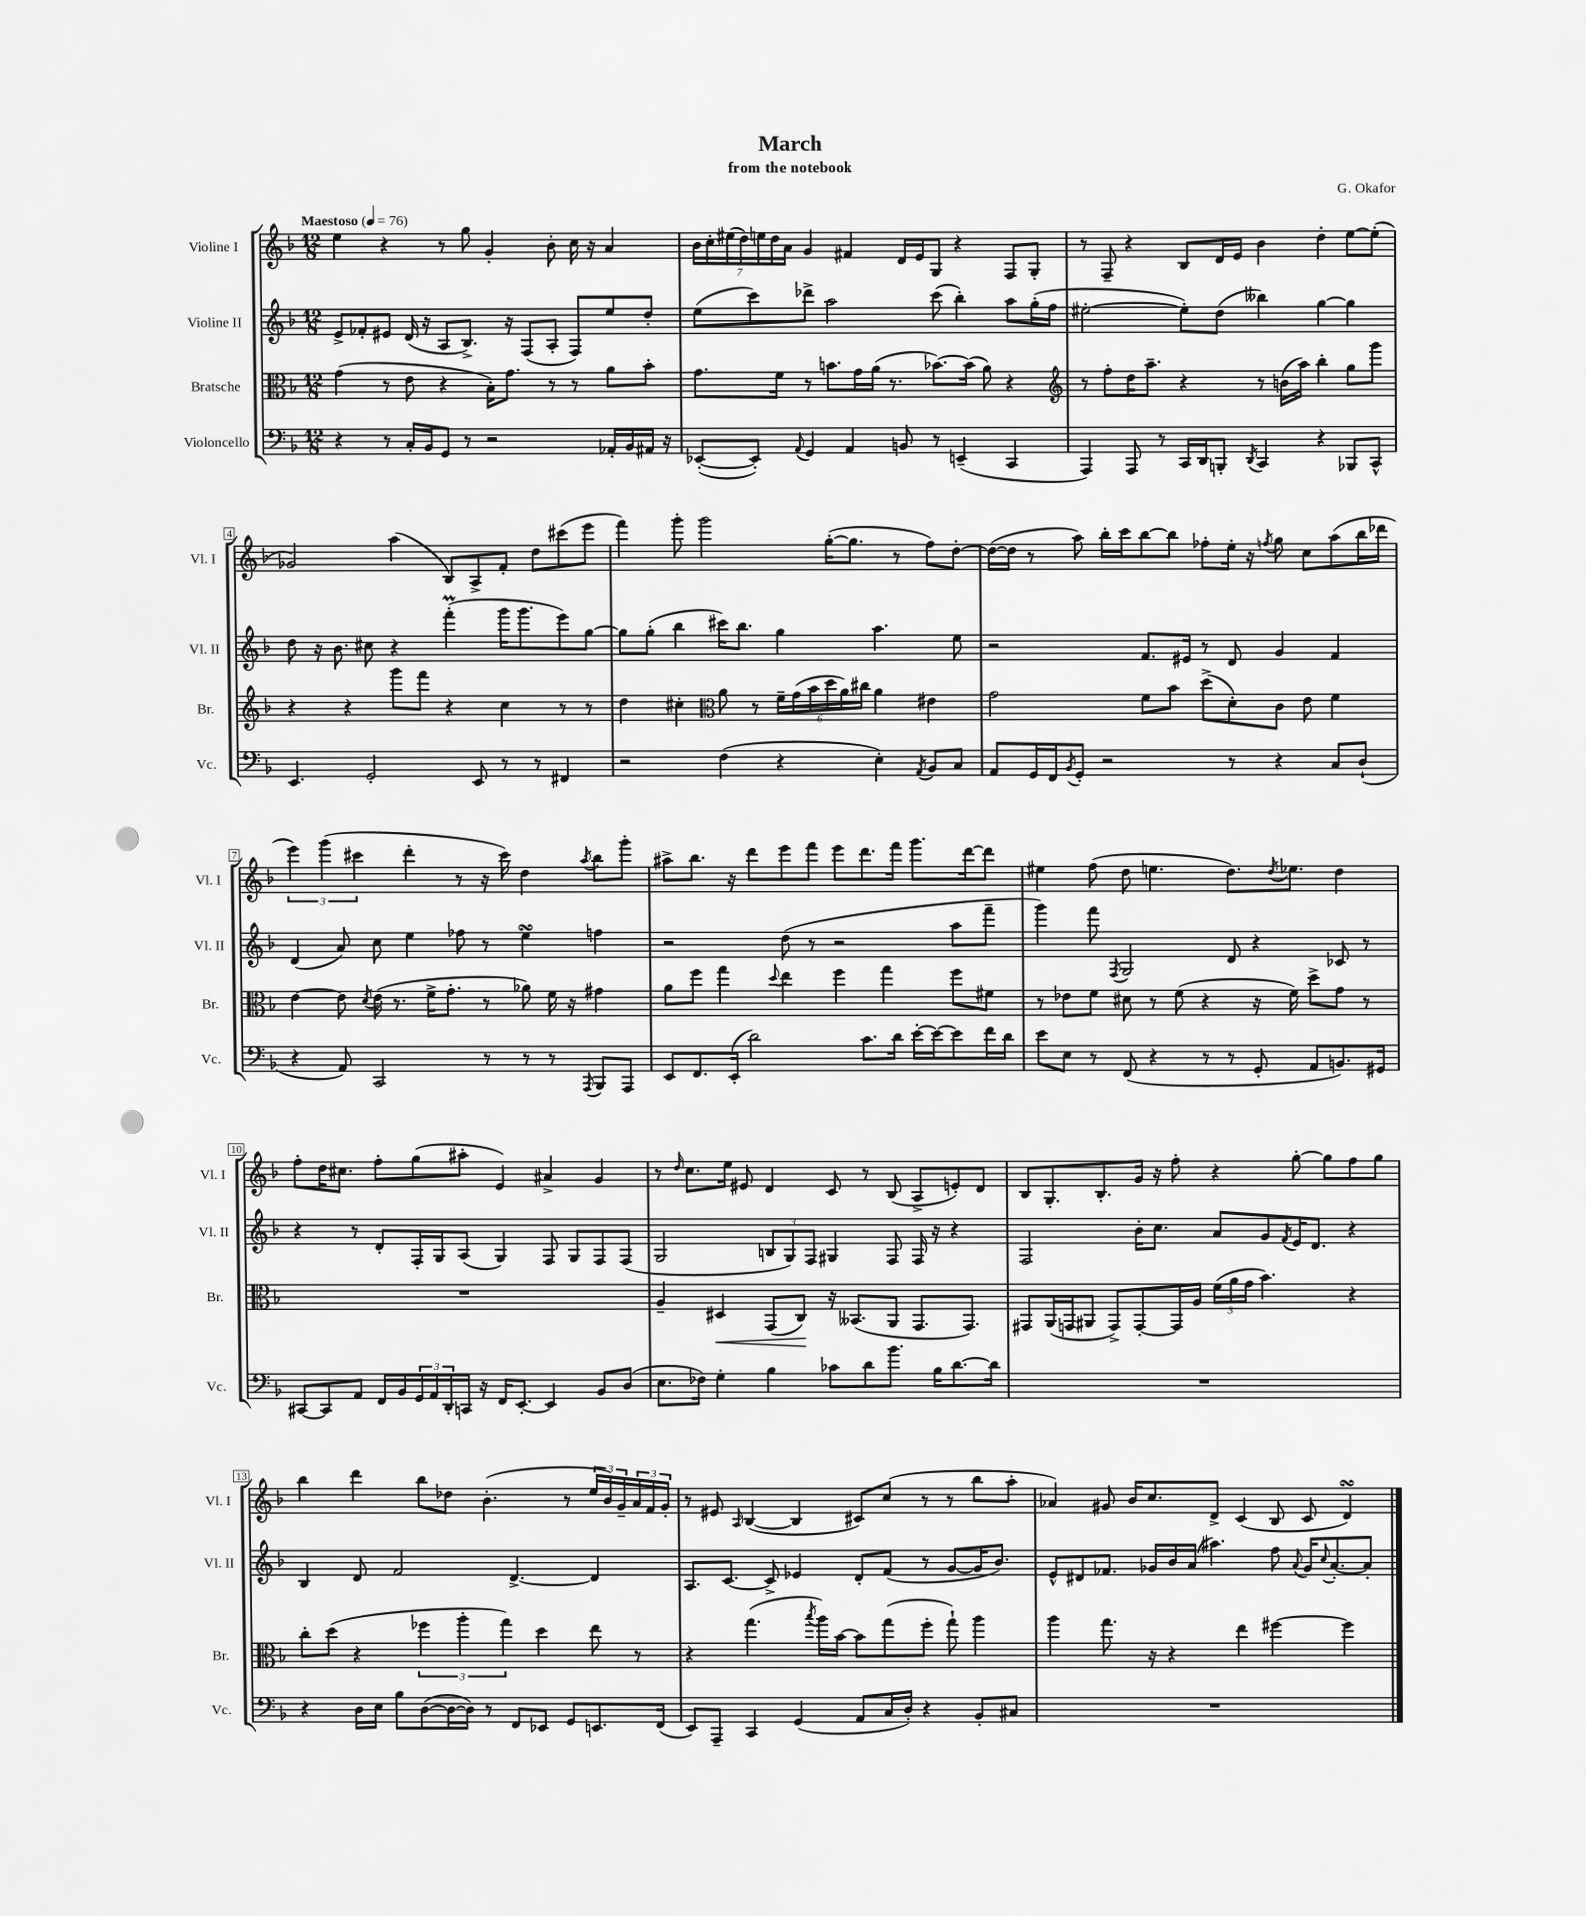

**kern	**kern	**dynam	**kern	**kern
*part4	*part3	*part3	*part2	*part1
*staff4	*staff3	*staff3	*staff2	*staff1
*I"Violoncello	*I"Bratsche	*	*I"Violine II	*I"Violine I
*I'Vc.	*I'Br.	*	*I'Vl. II	*I'Vl. I
*clefF4	*clefC3	*	*clefG2	*clefG2
*k[b-]	*k[b-]	*	*k[b-]	*k[b-]
*M12/8	*M12/8	*	*M12/8	*M12/8
*MM76	*MM76	*	*MM76	*MM76
=1	=1	=1	=1	=1
!	!	!	!	!LO:TX:a:B:t=Maestoso
4r	(4g\	.	8e^/L	4ee\
.	.	.	8f-X'/	.
8r	8r	.	8e#X/J	4r
16C'/LL	8e\	.	(16d/	.
16BB-/J	.	.	16r	.
8GG/J	4r	.	8A/L	8r
8r	.	.	8.B-^/J)	8gg\
2r	16B-'\KL)	.	.	4g'/
.	8.g\J	.	16r	.
.	.	.	(8F/L	.
.	8r	.	8A'/J	8b-'\
.	8r	.	8F/L)	16cc\
.	.	.	.	16r
16AA-X'/LL	8a\L	.	8ee/	4a/
16BB-/	.	.	.	.
16AA#X/JJ	8b-'\J	.	8dd'/J	.
16r	.	.	.	.
=2	=2	=2	=2	=2
([8EE-X'/L	8.g\L	.	(8ee\L	28b-\LL
.	.	.	.	28cc'\
.	.	.	.	(28ee#X\
.	.	.	.	28dd\)
8EE-'/J])	.	.	8ccc\)	.
.	.	.	.	28een\
.	.	.	.	28dd\
.	16f\Jk	.	.	.
.	.	.	.	28a\JJ
8qqAA/	.	.	.	.
4GG/	8r	.	8ddd-X^\J	4g/
.	8.bn\L	.	2aa\	.
4AA/	.	.	.	4f#X/
.	16g\L	.	.	.
.	(16a\JJ	.	.	.
.	8.r	.	.	.
8BBn/	.	.	.	16d/LL
.	.	.	.	16e/J
8r	[8.b-X\L)	.	(8ccc\	8G/J
(4EEn~/	.	.	4bb-'\)	4r
.	(16b-\Jk]	.	.	.
.	8a\)	.	.	.
4CC/	4r	.	8aa\L	8F/L
.	.	.	(16gg'\L	8G'/J
.	.	.	16ff\JJ	.
=3	=3	=3	=3	=3
*	*clefG2	*	*	*
4AAA/)	8r	.	[2ee#X'\	8r
.	8ff'\L	.	.	8F~/
8AAA/	16dd\K	.	.	4r
.	8.aa~\J	.	.	.
8r	.	.	.	.
16CC/LL	4r	.	8ee#'\L])	8B-/L
16DD/J	.	.	.	.
8BBBn'/J	.	.	(8dd\J	16d/L
.	.	.	.	16e/JJ
8qDD/	.	.	.	.
4CC/	8r	.	4bb--X\)	4b-\
.	(16bn\LL	.	.	.
.	16aa\JJ)	.	.	.
4r	4bb-'\	.	[4gg\	4dd'\
8BBB-X/L	8gg\L	.	4gg\]	[8ee\L
8CC^^/J	8ggg\J	.	.	(8ee'\J]
!!LO:LB:g=z
=4	=4	=4	=4	=4
4.EE/	4r	.	8dd\	2g-X/)
.	.	.	16r	.
.	.	.	8.b-\	.
.	4r	.	.	.
2GG'/	.	.	8cc#X\	.
.	8ggg\L	.	4r	(4aa\
.	8fff\J	.	.	.
.	4r	.	(4fffM'\	8B-/L)
8EE/	.	.	.	8A^/
8r	4cc\	.	16ggg\KL	8f'/J
.	.	.	8.ggg\	.
8r	.	.	.	8dd\L
4FF#X/	8r	.	8eee\)	(8ccc#X\
.	8r	.	[8gg\J	8eee\J
=5	=5	=5	=5	=5
2r	4dd\	.	8gg\L]	4fff\)
.	.	.	(8gg'\J	.
.	4cc#X'\	.	4bb-\	8ggg'\
.	.	.	.	2ggg\
*	*clefC3	*	*	*
(4F\	8a\	.	16ccc#X\KL)	.
.	.	.	8.bb-\J	.
.	8r	.	.	.
4r	24f~\LL	.	4gg\	.
.	(24g\	.	.	.
.	24b-\	.	.	.
.	24dd\	.	.	([16gg'\KL
.	24a\)	.	.	.
.	.	.	.	8.gg\J]
.	24cc#X\JJ	.	.	.
4E'\)	4a\	.	4.aa\	.
.	.	.	.	8r
8qAA/	.	.	.	.
8BB-/L	4e#X\	.	.	8ff\L)
8C/J	.	.	8ee\	[8dd'\J
=6	=6	=6	=6	=6
8AA/L	2g\	.	2r	(16dd\LL_
.	.	.	.	16dd\JJ]
16GG/L	.	.	.	8r
16FF/J	.	.	.	.
8qBB-/	.	.	.	.
8GG'/J	.	.	.	8aa\)
2r	.	.	.	16bb-'\LL
.	.	.	.	16ccc\J
.	8f\L	.	8.f/L	[8bb-\
.	8b-\J	.	.	8bb-\J]
.	.	.	16e#X/Jk	.
.	(8dd^\L	.	8r	8ff-X'\L
8r	8d'\)	.	8d/	16ee'\Jk
.	.	.	.	16r
.	.	.	.	8qffn/
4r	8c\J	.	4g/	8gg\
.	8e\	.	.	8cc\L
8C/L	4f\	.	4f/	(8aa\
(8D`/J	.	.	.	16bb-\L
.	.	.	.	16ddd-X\JJ
!!LO:LB:g=z
=7	=7	=7	=7	=7
4r	[4e\	.	(4d/	6eee\)
.	.	.	.	(6ggg\
8AA/)	8e\]	.	8a/)	.
.	.	.	.	6ccc#X\
.	8qd/	.	.	.
2CC/	(16e\	.	8cc\	.
.	8.r	.	.	.
.	.	.	4ee\	4ddd'\
.	16f^\KL	.	.	.
.	8.g'\J	.	.	.
.	.	.	8ff-X\	8r
8r	8r	.	8r	16r
.	.	.	.	16ccc#\)
8r	8a-X\)	.	4eesSsS\	4dd\
8r	16f\	.	.	.
.	16r	.	.	.
8qAAA/	.	.	.	8qaa/
8BBB-/L	4g#X\	.	4ffn\	8bb-\L
8AAA/J	.	.	.	8ggg'\J
=8	=8	=8	=8	=8
8EE/L	8a\L	.	2r	8aa#X^\L
8.FF/	8ff\J	.	.	8.bb-\J
.	4gg\	.	.	.
(16EE'/Jk	.	.	.	16r
2d\)	.	.	.	8ddd\L
.	8qqdd/	.	.	.
.	4ee\	.	(8dd\	8eee\
.	.	.	8r	8fff\J
.	4ff\	.	2r	8eee\L
8.c\L	.	.	.	8.ddd\
.	4gg\	.	.	.
16d\Jk	.	.	.	16fff\Jk
[16e'\LL	.	.	.	8.ggg\L
16e\J_	.	.	.	.
8e\]	8ff\L	.	8aa\L	.
.	.	.	.	[16ddd\k
16f\L	8f#X\J	.	8fff~\J	8ddd\J]
16d\JJ	.	.	.	.
=9	=9	=9	=9	=9
8e\L	8r	.	4ggg\)	4ee#X\
8E\J	8e-X\L	.	.	.
8r	8f\J	.	8fff\	(8ff\
.	.	.	8qF/	.
(8FF/	8d#X\	.	2G/	8dd\
4r	8r	.	.	4.een\
.	(8f\	.	.	.
8r	4r	.	.	.
8r	.	.	8d/	8.dd\L)
8GG'/	16r	.	4r	.
.	.	.	.	8qdd/
.	16f\)	.	.	8.ee-X\J
8AA/L	8dd^\L	.	.	.
8.BBn/)	8g\J	.	8c-X/	4dd\
.	8r	.	8r	.
16GG#X/Jk	.	.	.	.
!!LO:LB:g=z
=10	=10	=10	=10	=10
[8CC#X/L	1.r	.	4r	8ff'\L
8CC#/]	.	.	.	16dd\K
.	.	.	.	8.cc#X\J
8AA/J	.	.	8r	.
16FF/LL	.	.	8d'/L	8ff'\L
16BB-/	.	.	.	.
24GG/	.	.	16F'/L	(8gg\
24AA/	.	.	.	.
.	.	.	16G/J	.
24DD'/	.	.	.	.
16CCn/JJ	.	.	(8A/J	8aa#X'\J
16r	.	.	.	.
16FF/KL	.	.	4G/)	4e/)
[8.EE'/J	.	.	.	.
4EE/]	.	.	8F/	4a#X^/
.	.	.	8G/L	.
8BB-/L	.	.	8F/	4g/
(8D/J	.	.	(8F/J	.
=11	=11	=11	=11	=11
8.E\L	4A~/	.	2G/	8r
.	.	.	.	16qqdd/
.	.	.	.	8.cc\L
16F-X\Jk)	.	.	.	.
!	!	!LO:HP:b	!	!
4G'\	4D#X/	<	.	.
.	.	.	.	16ee\Jk
.	.	.	.	8e#X/
4B-\	(8GG/L	.	12Bn/L	4d/
.	.	.	12G/)	.
.	8C/J)	.	.	.
.	.	.	12F/J	.
8c-X\L	16r	[	4G#X/	8c/
.	(8.BB--X/L	.	.	.
8d\	.	.	.	8r
8.b-\J	8AA/J	.	8F/	(8B-/
.	8.GG/L	.	16F/	8A^/L
16B-\KL	.	.	16r	.
[8.d\	.	.	4r	8en'/)
.	8.GG/J)	.	.	.
.	.	.	.	8d/J
16d\Jk]	.	.	.	.
=12	=12	=12	=12	=12
1.r	8GG#X/L	.	2F/	8B-/L
.	(16AA/L	.	.	8.G'/
.	16GGn/J	.	.	.
.	8AA#X/J	.	.	.
.	.	.	.	8.B-'/
.	8GG^/L)	.	.	.
.	[8GG'/	.	16b-'\KL	16g/Jk
.	.	.	8.cc\J	16r
.	16GG/L]	.	.	8ff'\
.	16A/JJ	.	.	.
.	(24f\LL	.	8a/L	4r
.	24a\	.	.	.
.	24g\JJ	.	.	.
.	4.b-\)	.	8g/	.
.	.	.	8qf/	.
.	.	.	16e/K	[8gg'\
.	.	.	8.d/J	.
.	.	.	.	8gg\L]
.	4r	.	4r	8ff\
.	.	.	.	8gg\J
!!LO:LB:g=z
=13	=13	=13	=13	=13
4r	8cc'\L	.	4B-/	4bb-\
.	(8dd\J	.	.	.
16D\LL	4r	.	8d/	4ddd\
16E\JJ	.	.	.	.
8B-\L	.	.	2f/	.
([8D\	6ff-X\	.	.	8bb-\L
16D\L_	.	.	.	8dd-X\J
.	6aa'\	.	.	.
16D\JJ])	.	.	.	.
8r	.	.	.	(4.b-'\
.	6gg\)	.	.	.
8FF/L	.	.	[4.d^/	.
8EE-X/J	4dd\	.	.	.
8GG/L	.	.	.	8r
8.EEn/	8ee\	.	4d/]	24ee/LL
.	.	.	.	24b-/)
.	.	.	.	24g~/
.	8r	.	.	24a/
.	.	.	.	24f/
(16FF/Jk	.	.	.	.
.	.	.	.	24g'/JJ
=14	=14	=14	=14	=14
8EE/L)	4r	.	8.A/L	8r
8AAA~/J	.	.	.	8e#X/
.	.	.	[8.c/J	.
.	.	.	.	16qqA/
4CC/	(4.gg\	.	.	([4B-/
.	.	.	8c^/]	.
(4GG/	.	.	4e-X/	4B-/]
.	8qbb-/	.	.	.
.	16aa\LL)	.	.	.
.	[16b-\JJ	.	.	.
8AA/L	8b-\L]	.	8d'/L	8c#X/L)
16C/L	(8gg\	.	(8f/J	(8cc/J
16D'/JJ)	.	.	.	.
4r	8ff'\J	.	8r	8r
.	8gg`\)	.	[8g/L	8r
8BB-'/L	4aa\	.	16g/K]	8bb-\L
.	.	.	8.b-/J)	.
8C#X/J	.	.	.	8aa'\J
=15	=15	=15	=15	=15
1.r	4aa\	.	8e^^/L	4a-X/)
.	.	.	8d#X/	.
.	8.gg\	.	8.f-X/J	8g#X/
.	.	.	.	16b-/KL
.	16r	.	16g-X/LL	8.cc/
.	4r	.	16b-/	.
.	.	.	(16a/JJ	.
.	.	.	4.aa#X\)	8d^/J
.	4ee\	.	.	(4c/
.	[4ff#X\	.	8ff\	8B-/
.	.	.	8qqa/	.
.	.	.	16g-/KL	8c/
.	.	.	8qqcc/	.
.	.	.	[8.a'/	.
.	4ff#\]	.	.	4dsSSS/)
.	.	.	8a'/J]	.
==	==	==	==	==
*-	*-	*-	*-	*-
